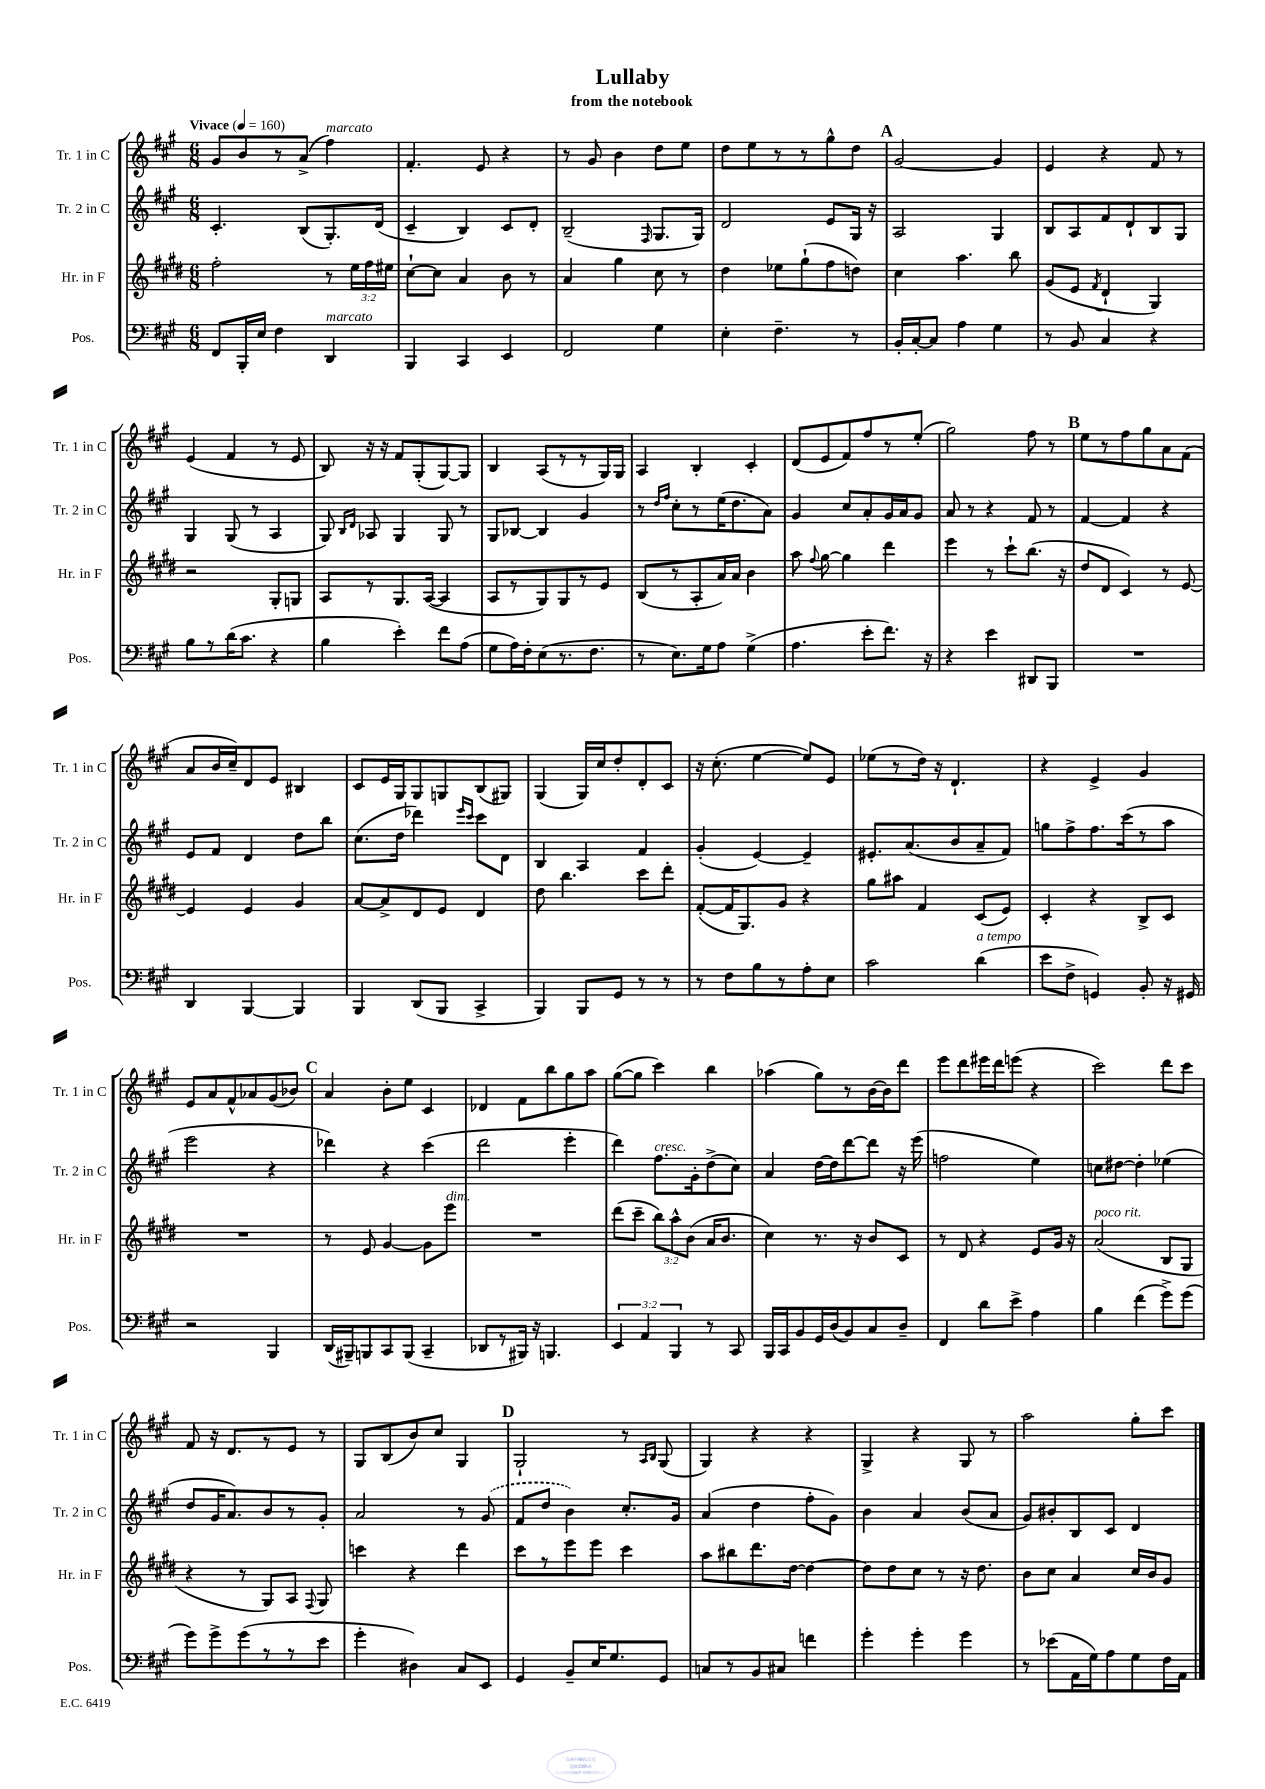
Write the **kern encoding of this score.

**kern	**kern	**kern	**kern
*staff4	*staff3	*staff2	*staff1
*clefF4	*clefG2	*clefG2	*clefG2
*k[f#c#g#]	*k[f#c#g#d#]	*k[f#c#g#]	*k[f#c#g#]
*M6/8	*M6/8	*M6/8	*M6/8
*MM160	*MM160	*MM160	*MM160
8FF#	2ff#'	4.c#'	8g#
16BBB'	.	.	8b
16E	.	.	.
4F#	.	.	8r
.	.	(8B	(8a^
4DD	8r	8.G#')	4ff#)
.	24ee	.	.
.	24ff#	.	.
.	.	(16d	.
.	24ee#	.	.
=	=	=	=
4BBB	[8cc#`	4c#~	4.f#'
.	8cc#]	.	.
4CC#	4a	4B)	.
.	.	.	8e
4EE	8b	8c#	4r
.	8r	8d'	.
=	=	=	=
2FF#	4a	(2B~	8r
.	.	.	8g#
.	4gg#	.	4b
.	.	16qqF#	.
4G#	8cc#	8.G#	8dd
.	8r	.	8ee
.	.	16G#)	.
=	=	=	=
4E'	4dd#	2d	8dd
.	.	.	8ee
4.F#~	8ee-	.	8r
.	(8gg#`	.	8r
.	8ff#	8e	8gg#^^
8r	8dd)	16G#	8dd
.	.	16r	.
=	=	=	=
16BB'	4cc#	2A	[2g#
[16C#'	.	.	.
8C#]	.	.	.
4A	4.aa	.	.
4G#	.	4G#	4g#]
.	8bb	.	.
=	=	=	=
8r	(8g#	8B	4e
8BB	8e	8A	.
.	8qf#	.	.
4C#	4d#`	8f#	4r
.	.	8d`	.
4r	4G#)	8B	8f#
.	.	8G#	8r
=	=	=	=
8B	2r	4G#	(4e
8r	.	.	.
(16d	.	(8G#	4f#
8.c#	.	.	.
.	.	8r	.
4r	8G#'	4A	8r
.	8G	.	8e
=	=	=	=
4B	8A	8G#)	8B)
.	.	16qqB	.
.	.	16qqd	.
.	8r	8A-	16r
.	.	.	16r
4e')	8.G#	4G#	8f#
.	.	.	(8G#'
.	([16A	.	.
8f#	4A]	8G#	[8G#)
(8A	.	8r	8G#]
=	=	=	=
8G#	8A	8G#	4B
16A)	8r	[8B-	.
16F#'	.	.	.
(8E	8G#)	4B-]	(8A
8.r	8G#	.	8r
.	8r	4g#	8r
8.F#	.	.	.
.	8e	.	16G#)
.	.	.	16G#
=	=	=	=
8r	(8B	8r	4A
.	.	16qqdd	.
.	.	16qqff#	.
8.E)	8r	8cc#'	.
.	8A'	8r	4B'
16G#	.	.	.
8A	16a)	(16ee	.
.	16a	8.dd	.
(4G#^	4b	.	4c#'
.	.	8a)	.
=	=	=	=
4.A	8aa	4g#	(8d
.	8qqff#	.	.
.	[8gg#	.	8e
.	4gg#]	8cc#	8f#)
8e'	.	8a'	8ff#
8.f#)	4ddd#	16g#	8r
.	.	16a	.
.	.	8g#	(8ee'
16r	.	.	.
=	=	=	=
4r	4eee	8a	2gg#)
.	.	8r	.
4e	8r	4r	.
.	8ccc#`	.	.
8DD#	(8.bb	8f#	8ff#
8BBB	.	8r	8r
.	16r	.	.
=	=	=	=
2.r	8dd#	[4f#	8ee
.	8d#	.	8r
.	4c#)	4f#]	8ff#
.	.	.	8gg#
.	8r	4r	8a
.	[8e	.	(8f#
=	=	=	=
4DD	4e]	8e	8a
.	.	8f#	16b
.	.	.	16cc#~)
[4BBB	4e	4d	8d
.	.	.	8e
4BBB]	4g#	8dd	4B#
.	.	8bb	.
=	=	=	=
4BBB	[8a	(8.cc#	8c#
.	8a^]	.	16e
.	.	16dd	16G#
(8DD	8d#	4ddd-)	8G#
8BBB	8e	.	8G
.	.	16qqeee	.
.	.	16qqccc#	.
4CC#^	4d#	8ccc#	(8B
.	.	8d	8G#)
=	=	=	=
4BBB)	8dd#	4B	(4G#
.	4.bb	.	.
8BBB	.	4A	16G#)
.	.	.	16cc#
8GG#	.	.	8dd'
8r	8ccc#	4f#	8d'
8r	8ddd#'	.	8c#
=	=	=	=
8r	([8f#'	(4g#'	16r
.	.	.	(8.cc#'
8F#	16f#]	.	.
.	8.G#)	.	.
8B	.	[4e)	[4ee
8r	8g#	.	.
8A'	4r	4e~]	8ee])
8E	.	.	8e
=	=	=	=
2c#	8gg#	8.e#'	(8ee-
.	8aa#	.	8r
.	.	(8.a	.
.	4f#	.	16dd)
.	.	.	16r
.	.	8b	4.d`
(4d	(8c#	8a~	.
.	8e)	8f#)	.
=	=	=	=
8e	4c#'	8gg	4r
8F#^	.	8ff#^	.
4GG)	4r	8.ff#	4e^
.	.	(16ccc#	.
8BB'	8B^	8r	4g#
16r	8c#	8aa	.
16GG#	.	.	.
=	=	=	=
2r	2.r	2eee	8e
.	.	.	8a
.	.	.	8f#^^
.	.	.	8a-
4BBB	.	4r	(8g#
.	.	.	8b-)
=	=	=	=
(16DD	8r	4ddd-)	4a
16BBB#~)	.	.	.
8BBB	8e	.	.
8CC#	[4g#	4r	8b'
(8BBB	.	.	8ee
4CC#~	8g#]	(4ccc#	4c#
.	8eee	.	.
=	=	=	=
8DD-	2.r	2ddd	4d-
8r	.	.	.
16BBB#)	.	.	8f#
16r	.	.	.
4.BBB	.	.	8bb
.	.	4eee'	8gg#
.	.	.	8aa
=	=	=	=
6EE	(8ddd#	4ddd)	([8gg#
.	8ccc#~	.	8gg#]
6AA	.	.	.
.	12bb)	8.ff#	4ccc#)
6BBB	12aa^^	.	.
.	(12b	.	.
.	.	16g#'	.
8r	16a	(8dd^	4bb
.	8.b	.	.
8CC#	.	8cc#)	.
=	=	=	=
16BBB	4cc#)	4a	(4aa-
16CC#	.	.	.
8BB	.	.	.
16GG#	8.r	[16dd	8gg#)
(16D	.	16dd]	.
8BB)	.	[8ddd	8r
.	16r	.	.
8C#	8b	8ddd]	[16b
.	.	.	16b]
8D~	8c#	16r	8ddd
.	.	(16eee	.
=	=	=	=
4FF#	8r	2ff	8eee
.	8d#	.	8ddd
8d	4r	.	16eee#
.	.	.	16ddd
8e^	.	.	(8eee
4A	8e	4ee)	4r
.	16g#	.	.
.	16r	.	.
=	=	=	=
4B	(2a	8cc	2ccc#)
.	.	[8dd#	.
(4f#	.	4dd#']	.
8g#^)	8B	(4ee-	8ddd
(8g#	8G#	.	8ccc#
=	=	=	=
8g#)	4r	8dd	8f#
8g#^	.	16g#	16r
.	.	8.a)	8.d
(8g#	8r	.	.
8r	8G#)	8b	8r
8r	8A	8r	8e
.	8qqF#	.	.
8e	8G#	8g#'	8r
=	=	=	=
4g#'	4ccc	2a	8G#
.	.	.	(8B
4D#)	4r	.	8b)
.	.	.	8cc#
8C#	4ddd#	8r	4G#
8EE	.	(8g#	.
=	=	=	=
4GG#	8ccc#	8f#	2G#`
.	8r	8dd	.
8BB~	8eee	4b)	.
16E	8eee	.	.
8.G#	.	.	.
.	4ccc#	8.cc#'	8r
.	.	.	16qqA
.	.	.	16qqB
8GG#	.	.	(8G#
.	.	16g#	.
=	=	=	=
8C	8aa	(4a	4G#)
8r	8bb#	.	.
8BB	8.ddd#	4dd	4r
8C#	.	.	.
.	[16dd#	.	.
4f	4dd#_	8ff#'	4r
.	.	8g#)	.
=	=	=	=
4g#'	8dd#]	4b	4G#^
.	8dd#	.	.
4g#'	8cc#	4a	4r
.	8r	.	.
4g#	16r	(8b	8G#
.	8.dd#	.	.
.	.	8a	8r
=	=	=	=
8r	8b	8g#)	2aa
(8e-	8cc#	8b#'	.
16AA	4a	8B	.
16G#)	.	.	.
8A	.	8c#	.
8G#	16cc#	4d	8gg#'
.	16b	.	.
16F#	8g#	.	8ccc#
16AA	.	.	.
==	==	==	==
*-	*-	*-	*-
